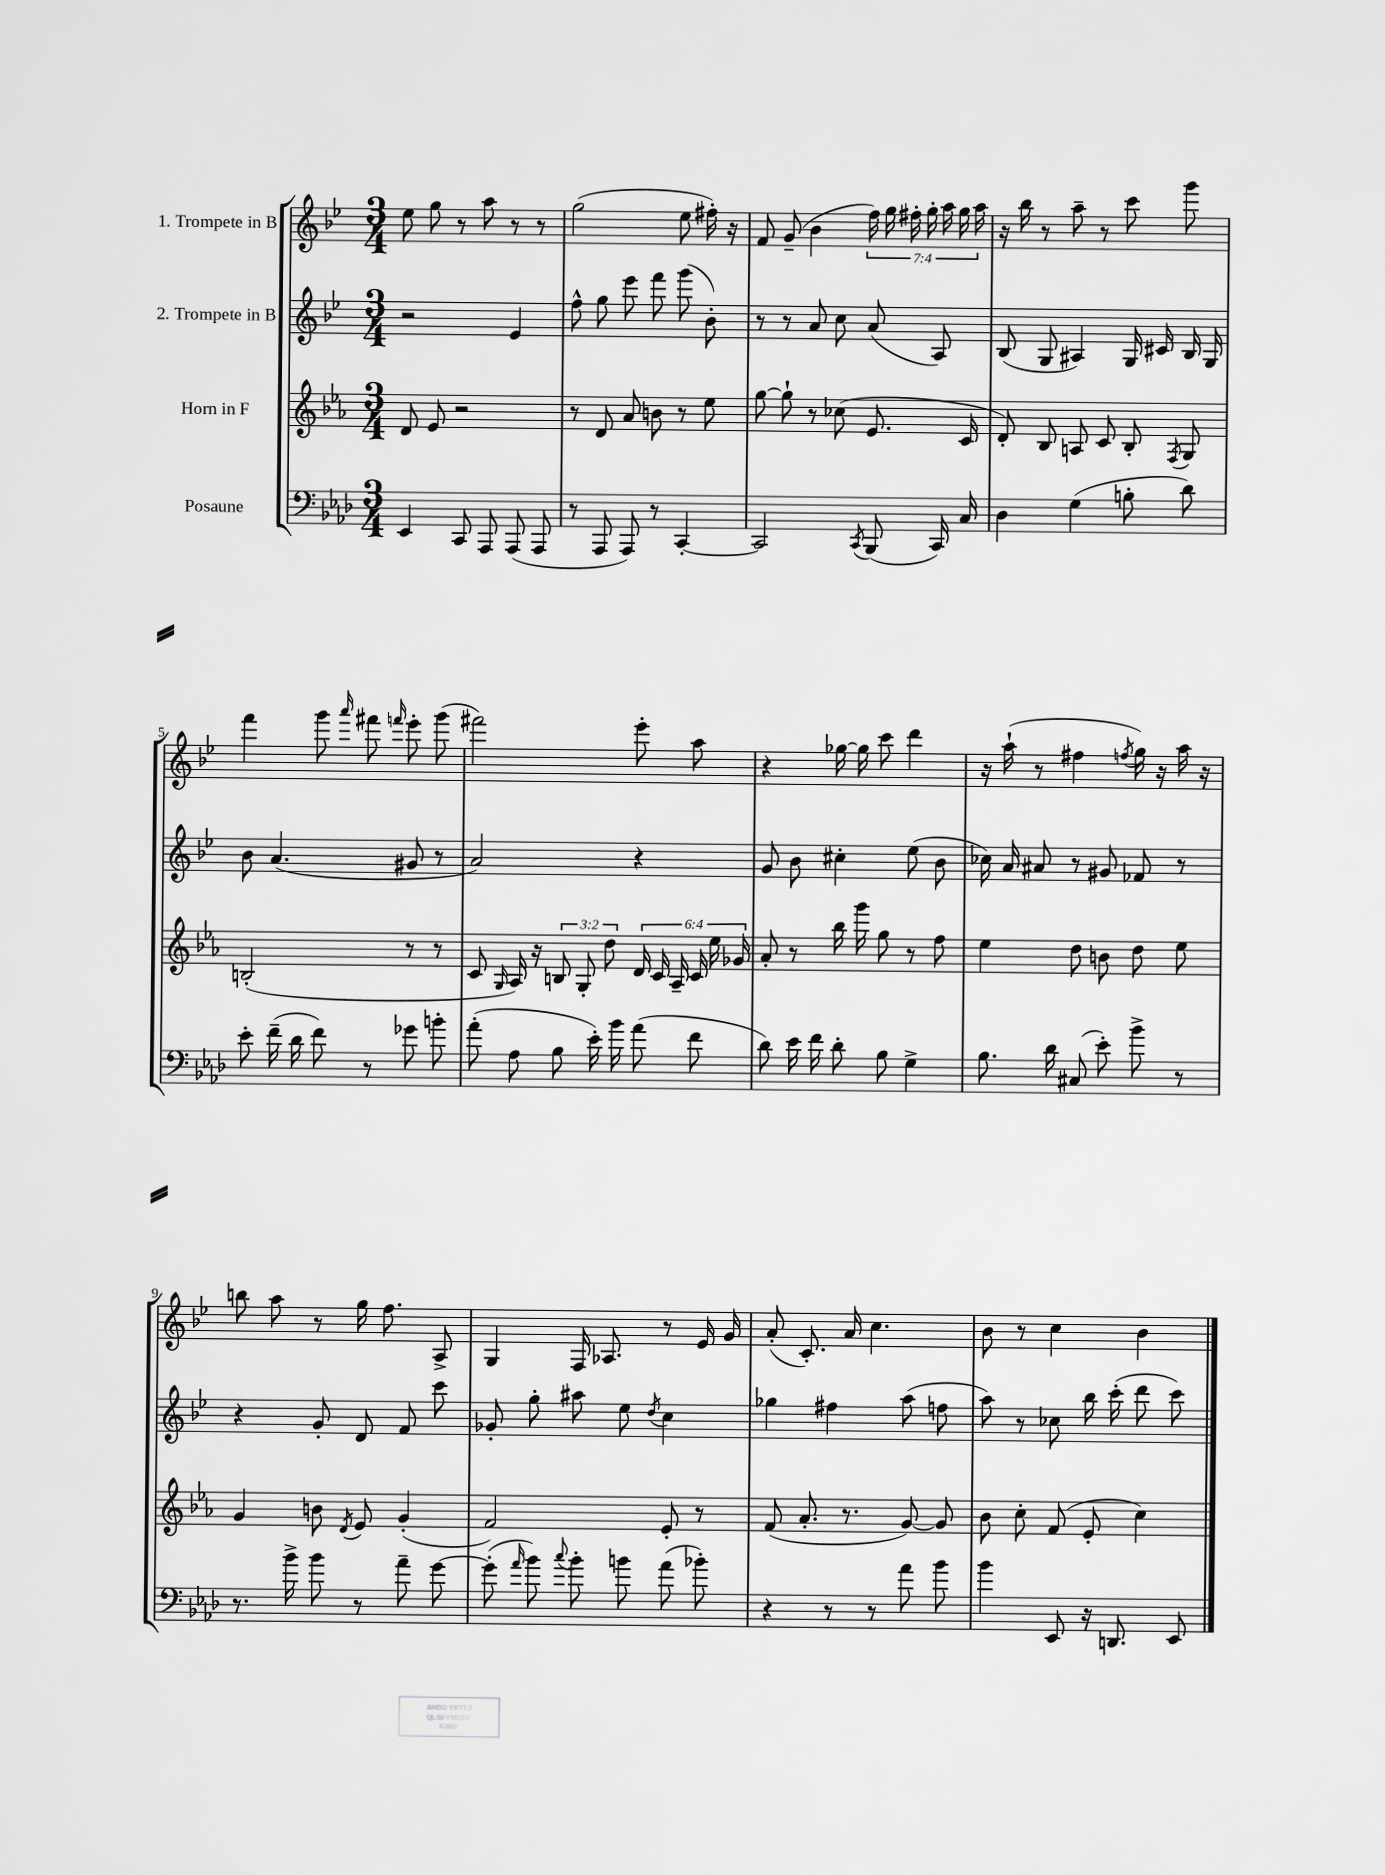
<<
\new StaffGroup <<
\new Staff = "s0" \with { instrumentName = "1. Trompete in B" } {
    \clef treble \key bes \major \numericTimeSignature \time 3/4 \override Staff.TupletNumber.text = #tuplet-number::calc-fraction-text
    \autoBeamOff ees''8 g''8 r8 a''8 r8 r8 |
    g''2( ees''8 fis''16-.) r16 |
    f'8 g'8--( bes'4 \tuplet 7/4 { f''16) g''16 fis''16-. g''16-. a''16 g''16 a''16 } |
    r16 bes''16 r8 a''8-- r8 c'''8 g'''8 |
    f'''4 g'''8 \grace { a'''16 } fis'''8 \grace { f'''16 } ees'''8-. g'''8( |
    fis'''2) ees'''8-. a''8 |
    r4 ges''16~ ges''16 c'''8 d'''4 |
    r16 a''16-!( r8 fis''4 \acciaccatura { f''8 } g''16) r16 a''16 r16 |
    b''8 a''8 r8 g''16 f''8. a8-> |
    g4 f16 aes8. r8 ees'16 g'16 |
    a'8-.( c'8.-.) a'16 c''4. |
    bes'8 r8 c''4 bes'4 \bar "|." |
}
\new Staff = "s1" \with { instrumentName = "2. Trompete in B" } {
    \clef treble \key bes \major \numericTimeSignature \time 3/4
    \autoBeamOff r2 ees'4 |
    f''8-^ g''8 ees'''8 f'''8 g'''8( bes'8-.) |
    r8 r8 a'8 c''8 a'8( a8) |
    bes8( g8 ais4) g16 cis'16 bes16 g16 |
    bes'8 a'4.( gis'8 r8 |
    a'2) r4 |
    g'8 bes'8 cis''4-. ees''8( bes'8 |
    ces''16) a'16 ais'8 r8 gis'8 fes'8 r8 |
    r4 g'8-. d'8 f'8 c'''8 |
    ges'8-. g''8-. ais''8 ees''8 \acciaccatura { d''8 } c''4 |
    ges''4 fis''4 a''8( f''8 |
    a''8) r8 ces''8 bes''16 c'''16-.( d'''8 c'''8) \bar "|." |
}
\new Staff = "s2" \with { instrumentName = "Horn in F" } {
    \clef treble \key ees \major \numericTimeSignature \time 3/4 \override Staff.TupletNumber.text = #tuplet-number::calc-fraction-text
    \autoBeamOff d'8 ees'8 r2 |
    r8 d'8 aes'8 b'8 r8 ees''8 |
    g''8~ g''8-! r8 ces''8( ees'8. c'16 |
    d'8-.) bes8 a8 c'8 bes8-. \acciaccatura { f8 } g8 |
    b2-.( r8 r8 |
    c'8 \grace { g16 } aes16) r16 \tuplet 3/2 { b8 g8-. d''8 } \tuplet 6/4 { d'16 c'16 aes16-- c'16 ees''16 ges'16 } |
    aes'8-. r8 bes''16 g'''16 g''8 r8 f''8 |
    ees''4 d''8 b'8 d''8 ees''8 |
    g'4 b'8 \acciaccatura { d'8 } ees'8 g'4-.( |
    f'2) ees'8-. r8 |
    f'8( aes'8.-. r8. g'8~) g'8 |
    bes'8 c''8-. f'8( ees'8-. c''4) \bar "|." |
}
\new Staff = "s3" \with { instrumentName = "Posaune" } {
    \clef bass \key aes \major \numericTimeSignature \time 3/4
    \autoBeamOff ees,4 c,8 aes,,8 aes,,8( aes,,8 |
    r8 aes,,8 aes,,8) r8 c,4~-. |
    c,2 \acciaccatura { c,8 } bes,,8( c,16) c16 |
    des4 g4( b8-. des'8) |
    ees'8-. f'16--( des'16 f'8) r8 ges'8 b'8-. |
    aes'8-.( aes8 bes8 ees'16-.) bes'16 aes'8( f'8 |
    des'8) ees'16 f'16 des'8-. bes8 g4-> |
    bes8. des'16 cis8( ees'8-.) bes'8-> r8 |
    r8. bes'16-> bes'8 r8 aes'8-- g'8~ |
    g'8-.( \grace { aes'16 } bes'8) \appoggiatura { c''8 } bes'8-. b'8 aes'8( bes'8-.) |
    r4 r8 r8 aes'8 bes'8 |
    bes'4 ees,8 r16 d,8. ees,8 \bar "|." |
}
>>
>>
